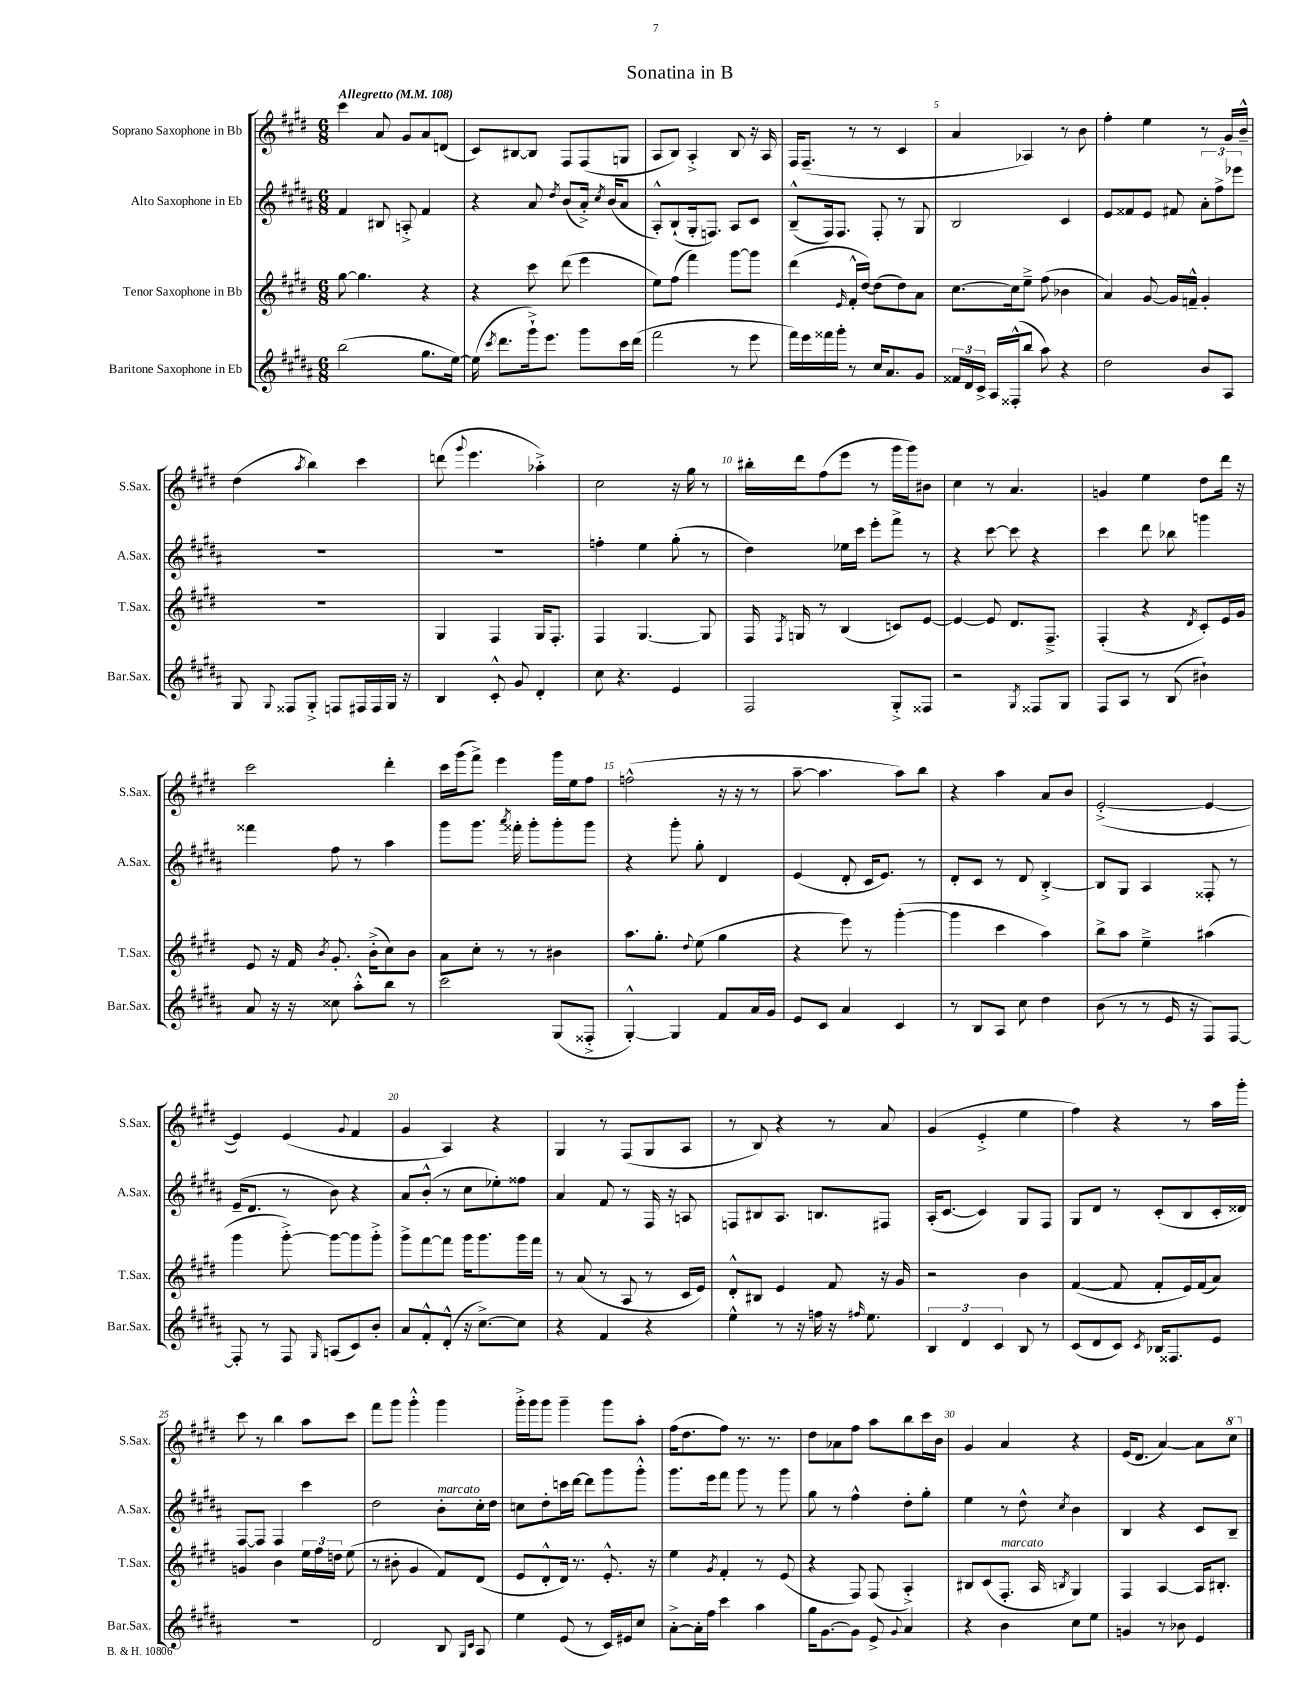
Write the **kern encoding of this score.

**kern	**kern	**kern	**kern
*staff4	*staff3	*staff2	*staff1
*clefG2	*clefG2	*clefG2	*clefG2
*k[f#c#g#d#a#]	*k[f#c#g#d#]	*k[f#c#g#d#a#]	*k[f#c#g#d#]
*M6/8	*M6/8	*M6/8	*M6/8
*MM108	*MM108	*MM108	*MM108
(2bb	[8gg#	4f#	4ccc#
.	4.gg#]	.	.
.	.	8B#	8a
.	.	8A'^	8g#
8.gg#	4r	4f#	8a
.	.	.	(8d
[16ee)	.	.	.
=	=	=	=
(16ee]	4r	4r	8c#)
8qccc#	.	.	.
8.ddd#	.	.	.
.	.	.	[8B#
16ggg#`^)	8ccc#	8a#	8B#]
8.eee	.	.	.
.	.	8qdd#	.
.	(8ddd#	(8b	8F#
8ggg#	4eee	16a#'^)	(8F#
.	.	8qcc#	.
.	.	(16b	.
16ccc#	.	8a#	8G
(16ddd#	.	.	.
=	=	=	=
2fff#	8ee)	8A#'^^)	8A
.	(8ff#	(8B`	8B)
.	4fff#)	16G#'	4A'^
.	.	8.F)	.
8r	[8ggg#	8A#	8B
8eee	8ggg#]	8c#	16r
.	.	.	16A
=	=	=	=
16fff#)	(4ddd#	(8B~^^	16F#
16eee	.	.	(8.F#~
16fff##	.	16F#)	.
16ggg#'	.	8.F#	.
.	16qqe	.	.
8r	16f#'^^	.	8r
.	[16dd#)	.	.
16cc#	(8dd#]	8F#'	8r
8.a#	.	.	.
.	8dd#)	8r	4c#
8g#	8a	8G#	.
=	=	=	=
24f##	[8.cc#	2B	4a
24d#	.	.	.
24c#^	.	.	.
16A#	.	.	.
(16F##'^^	16cc#]	.	.
8bb	8ee~^	.	4A-)
8aa#)	(8ff#	.	.
4r	4b-	4c#	8r
.	.	.	8b
=	=	=	=
2dd#	4a)	8e	4ff#'
.	.	8f##	.
.	[8g#	8e	4ee
.	16g#]	8f#	.
.	16f~^^	.	.
8b	4g#'	12a#'	8r
.	.	12ff#^	.
8A#	.	.	16g#
.	.	12eee-	.
.	.	.	16b~^^
=	=	=	=
8G#	2.r	2.r	(4dd#
8qqG#	.	.	.
8F##	.	.	.
.	.	.	8qaa
8G#'^	.	.	4bb)
8F	.	.	.
16F#	.	.	4ccc#
16F#	.	.	.
16G#	.	.	.
16r	.	.	.
=	=	=	=
4B	4G#	2.r	(8ddd
.	.	.	8qqggg#
.	.	.	4.eee
8c#'^^	4F#	.	.
8g#	.	.	.
4d#'	16G#	.	4aa-'^)
.	8.F#'	.	.
=	=	=	=
8cc#	4F#	4ff'	2cc#
4.r	.	.	.
.	[4.G#	4ee	.
4e	.	(8gg#'	16r
.	.	.	16gg#
.	8G#]	8r	8r
=	=	=	=
2F#	16F#	4dd#)	16bb#'
.	8qF#	.	.
.	16G	.	16ddd#
.	8r	.	(8ff#
.	(4B	16ee-	8eee
.	.	16ccc#	.
.	.	8eee'	8r
8G#'^	8c)	8fff#^	16ggg#
.	.	.	16ggg#)
8F##	[8e	8r	8b#
=	=	=	=
2r	4e_	4r	4cc#
.	8e]	[8ccc#	8r
.	8.d#	8ccc#]	4.a
8qG#	.	.	.
8F##	.	4r	.
.	8.F#~^	.	.
8G#	.	.	.
=	=	=	=
8F#	(4F#'	4ccc#	4g
8A#	.	.	.
8r	4r	8ddd#	4ee
(8B	.	8bb-	.
.	8qd#	.	.
4b#`)	8c#')	4ggg	8dd#
.	16e	.	16ddd#
.	16g#	.	16r
=	=	=	=
8a#	8e	4fff##	2ccc#
16r	16r	.	.
16r	16f#	.	.
.	8qb	.	.
8cc##	8.g#'	8ff#	.
8aa#'^^	.	8r	.
.	(16b'^	.	.
8bb	8cc#)	4aa#	4ddd#'
8r	8b	.	.
=	=	=	=
2ccc#	8a	8ggg#	16ccc#
.	.	.	(16ggg#
.	8cc#'	8.ggg#	8fff#^)
.	8r	.	4eee
.	.	8qaaa#	.
.	.	16fff##'	.
.	8r	8ggg#'	.
(8G#	4b#	8ggg#'	16ggg#
.	.	.	16ee
8F##'^	.	8ggg#	8ff#
=	=	=	=
[4G#'^^)	8.aa	4r	(2ff^^
.	8.gg#'	.	.
4G#]	.	8ggg#'	.
.	8qqdd#	.	.
.	(8ee	8gg#'	.
8f#	4gg#	4d#	16r
.	.	.	16r
16a#	.	.	8r
16g#	.	.	.
=	=	=	=
8e	4r	(4e	[8aa~
8c#	.	.	4.aa]
4a#	8eee)	8d#'	.
.	8r	16c#	.
.	.	8.e)	.
4c#	([4ggg#'	.	8aa)
.	.	8r	8bb
=	=	=	=
8r	4ggg#]	8d#'	4r
8B	.	8c#	.
8A#	4ccc#	8r	4aa
8cc#	.	8d#	.
4dd#	4aa)	[4B'^	8a
.	.	.	8b
=	=	=	=
(8b	8bb^	8B]	([2e'^
8r	8aa	8G#	.
8r	4ee~^	4A#	.
16e	.	.	.
16r	.	.	.
8F#)	(4aa#	8F##'	4e_
[8F#	.	8r	.
=	=	=	=
8F#']	4ggg#	(16e~	4e])
.	.	8.d#	.
8r	.	.	.
8F#	[8ggg#'^)	8r	(4e
16qqG#	.	.	.
(8A	8ggg#_	8b)	.
.	.	.	8qqg#
8c#)	8ggg#]	4r	4f#
8b'	8ggg#'^	.	.
=	=	=	=
8a#	8ggg#^	8a#	4g#
8f#'^^	[8fff#	(8b'^^	.
(8d#'^^	8fff#]	8r	4A)
16r	16ggg#	8cc#	.
[8.cc#^)	8.ggg#	.	.
.	.	8ee-')	4r
8cc#]	16ggg#	8ff##	.
.	16fff#	.	.
=	=	=	=
4r	8r	4a#	4G#
.	(8a	.	.
4f#	8r	8f#	8r
.	8A	8r	(8F#
4r	8r	16F#	8G#
.	.	16r	.
.	16c#	8A	8A
.	16e)	.	.
=	=	=	=
4ee^^	8d#'^^	8F	8r
.	8B#	8B#	8B)
8r	4e	8.A#	4r
16r	.	.	.
16ff	.	8.B	.
16r	8f#	.	8r
16qqff#	.	.	.
8.ee	.	.	.
.	16r	8F#	8a
.	16g#	.	.
=	=	=	=
6B	2r	(16A#'	(4g#
.	.	[8.c#	.
6d#	.	.	.
.	.	4c#])	4e'^
6c#	.	.	.
8B	4b	8G#	4ee
8r	.	8F#	.
=	=	=	=
(8c#	([4f#	8G#	4ff#)
8d#	.	8d#	.
8c#)	8f#]	8r	4r
8qc#	.	.	.
16B-	8f#'	(8c#'	.
8.F##	.	.	.
.	16e)	8B	8r
.	(16f#	.	.
8e	8a)	16c#'	16aa
.	.	16d##)	16ggg#'
=	=	=	=
2.r	4g	[8F#	8ccc#
.	.	8F#]	8r
.	4b	4F#	4bb
.	24ee	4ccc#	8aa
.	24ff#	.	.
.	24dd	.	.
.	(8ee	.	8ccc#
=	=	=	=
2d#	8r	2dd#	8fff#
.	8b#'	.	8ggg#
.	4g#	.	4ggg#'^^
8B	8f#)	8b'	4ggg#
16qqG#	.	.	.
16qqc#	.	.	.
8A#	(8d#	16cc#'	.
.	.	16dd#	.
=	=	=	=
4ee	8e	8cc	16ggg#'^
.	.	.	16ggg#
.	8d#'^^	8dd#'	8ggg#
(8e	16d#)	16ccc	4ggg#~
.	8.r	[16ddd#	.
8r	.	8ddd#]	.
16c#)	8.e'^^	8ggg#	8ggg#
16e#	.	.	.
8cc#	.	8ggg#'^^	8aa'
.	16r	.	.
=	=	=	=
[8a#'^	4ee	8.ggg#	(16ff#
.	.	.	8.dd#
16a#']	.	.	.
16ff#	.	16eee	.
.	8qg#	.	.
4ccc#	4f#'	8fff#	8ff#)
.	.	8ggg#	8.r
4aa#	8r	8r	.
.	.	.	8.r
.	(8e	8ggg#	.
=	=	=	=
16gg#	4r	8gg#	8dd#
[8.g#	.	.	.
.	.	8r	8a-
8g#]	8F#)	4ff#^^	8ff#
8e^	(8F#	.	8aa
8qqg#	.	.	.
4a#	4A'^)	8dd#'	8bb
.	.	8gg#'	16ccc#
.	.	.	16b
=	=	=	=
4r	8B#	4ee	4g#
.	(8c#	.	.
4b	8.F#'	8r	4a
.	.	8dd#^^	.
.	16A	.	.
.	8qB	8qcc#	.
8cc#	4G#)	4b	4r
8ee	.	.	.
=	=	=	=
4g	4F#	4B	(16e
.	.	.	8.d#
8r	[4A	4r	[4a)
8b-	.	.	.
4e	16A]	8c#	8a]
.	8.B#'	.	.
.	.	8B~	8ccc#
==	==	==	==
*-	*-	*-	*-
